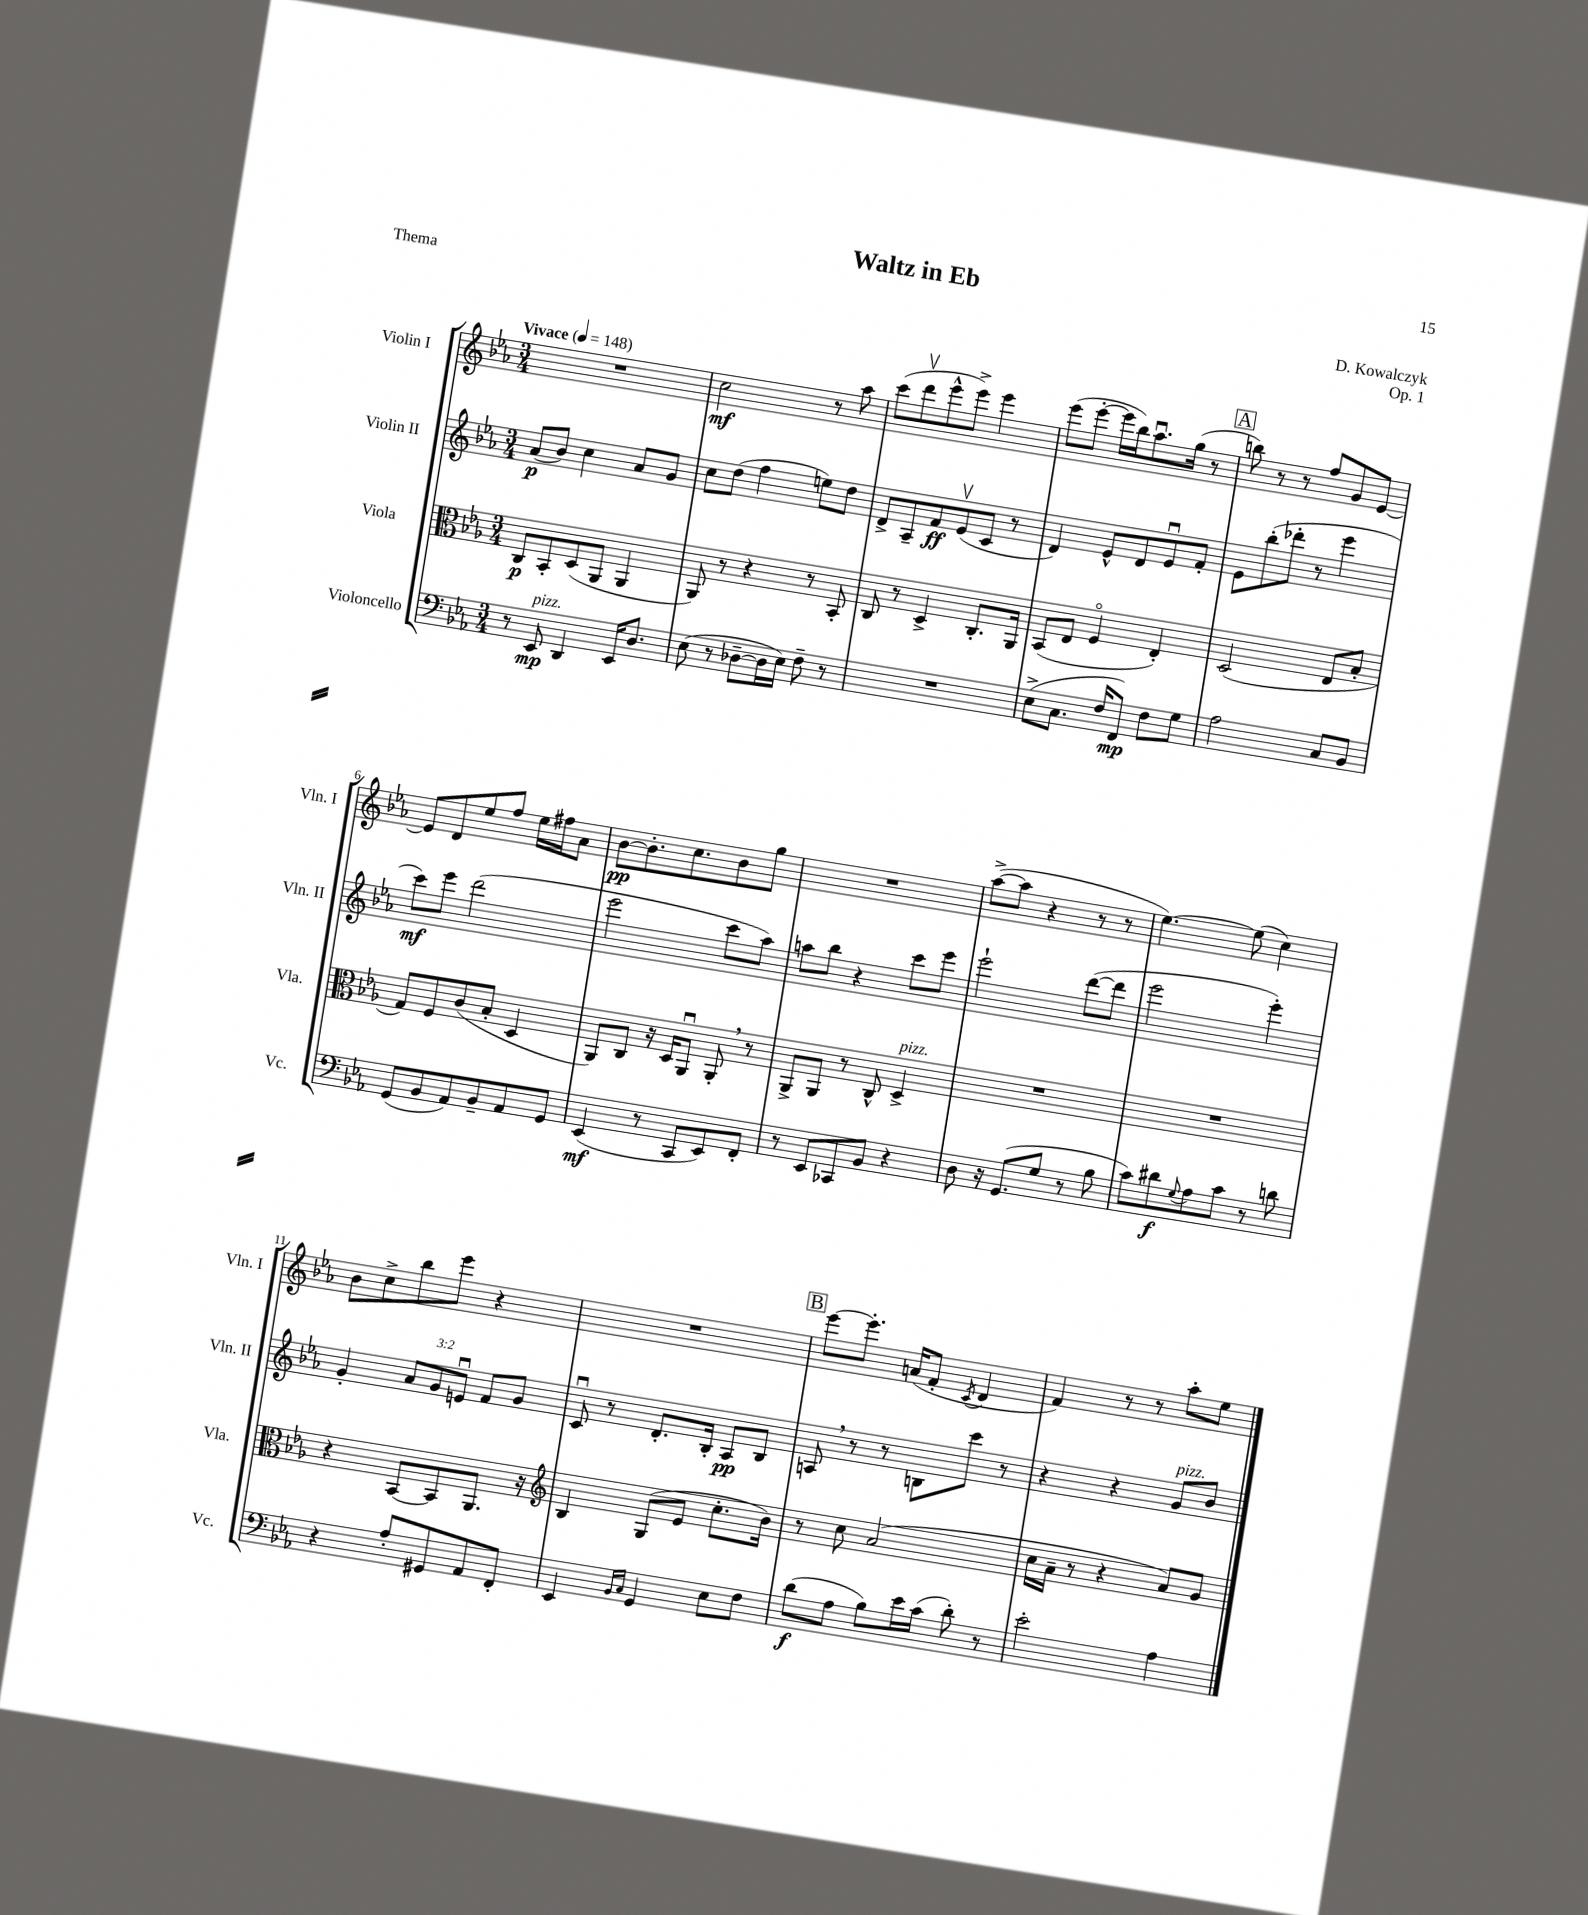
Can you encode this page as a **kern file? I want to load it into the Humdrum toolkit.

**kern	**dynam	**kern	**dynam	**kern	**dynam	**kern	**dynam
*part4	*part4	*part3	*part3	*part2	*part2	*part1	*part1
*staff4	*staff4	*staff3	*staff3	*staff2	*staff2	*staff1	*staff1
*I"Violoncello	*	*I"Viola	*	*I"Violin II	*	*I"Violin I	*
*I'Vc.	*	*I'Vla.	*	*I'Vln. II	*	*I'Vln. I	*
*clefF4	*	*clefC3	*	*clefG2	*	*clefG2	*
*k[b-e-a-]	*	*k[b-e-a-]	*	*k[b-e-a-]	*	*k[b-e-a-]	*
*M3/4	*	*M3/4	*	*M3/4	*	*M3/4	*
*MM148	*	*MM148	*	*MM148	*	*MM148	*
=1	=1	=1	=1	=1	=1	=1	=1
!	!	!	!	!	!	!LO:TX:a:B:t=Vivace	!
8r	.	8C/L	p	(8a-/L	p	2.r	.
!LO:TX:a:i:t=pizz.	!	!	!	!	!	!	!
8EE-/	mp	8BB-'/	.	8b-/J)	.	.	.
4DD/	.	(8D/	.	4cc\	.	.	.
.	.	8AA-/J	.	.	.	.	.
16EE-/KL	.	4AA-/	.	8a-/L	.	.	.
8.D/J	.	.	.	.	.	.	.
.	.	.	.	8g/J	.	.	.
=2	=2	=2	=2	=2	=2	=2	=2
(8E-\	.	8AA-/)	.	8cc\L	.	2cc\	mf
8r	.	8r	.	(8dd\J	.	.	.
[8D-X~\L	.	4r	.	4ff\	.	.	.
16D-\L]	.	.	.	.	.	.	.
16E-\JJ)	.	.	.	.	.	.	.
8F~\	.	8r	.	8een\L)	.	8r	.
8r	.	8BB-'/	.	8dd\J	.	8aa-\	.
=3	=3	=3	=3	=3	=3	=3	=3
2.r	.	8C/	.	8d^/L	.	(8ccc\L	.
.	.	8r	.	8A-~/	.	8dddv\	.
.	.	4D^/	.	8f/	ff	8eee-^^\	.
.	.	.	.	(8e-v/	.	8eee-^\J)	.
.	.	8.C'/L	.	8c/J	.	4eee-\	.
.	.	.	.	8r	.	.	.
.	.	16AA-/Jk	.	.	.	.	.
=4	=4	=4	=4	=4	=4	=4	=4
(8E-^\L	.	(8BB-/L	.	4d/)	.	(8eee-\L	.
8.C\J	.	8E-/J	.	.	.	[8eee-'\J	.
.	.	4F/	.	8e-^^/L	.	16eee-\LL]	.
16F/KL	.	.	.	.	.	16bb-\J)	.
8FF/J)	mp	.	.	8d/	.	8.aa-u\	.
8F\L	.	4E-'/)	.	8e-u/	.	.	.
.	.	.	.	.	.	(16gg\Jk	.
8G\J	.	.	.	8f'/J	.	8r	.
!!LO:REH:place=s1:t=A
=5	=5	=5	=5	=5	=5	=5	=5
2A-\	.	(2D/	.	8e-\L	.	8bbn\)	.
.	.	.	.	(8bb-'\	.	8r	.
.	.	.	.	8ddd-X'\J	.	8r	.
.	.	.	.	8r	.	8ff/L	.
8C/L	.	8E-/L	.	4eee-\	.	8g/	.
8BB-/J	.	8B-'/J	.	.	.	[8e-/J	.
!!LO:LB:g=z
=6	=6	=6	=6	=6	=6	=6	=6
(8GG/L	.	8G/L)	.	8ccc\L)	mf	8e-/L]	.
8BB-/	.	8F/	.	8eee-\J	.	8d/	.
8AA-/)	.	(8c/	.	(2ddd\	.	8ee-/	.
8BB-~/	.	8B-'/J	.	.	.	8ff/J	.
8AA-/	.	4D/	.	.	.	16ee-\LL	.
.	.	.	.	.	.	16ff#X\J	.
8GG/J	.	.	.	.	.	8a-\J	.
=7	=7	=7	=7	=7	=7	=7	=7
(4EE-/	mf	8AA-/L)	.	2eee-\	.	[8b-\L	pp
.	.	8C/J	.	.	.	8.b-'\]	.
8r	.	16r	.	.	.	.	.
.	.	16D/KL	.	.	.	8.cc\	.
8CC/L	.	8AA-u/J	.	.	.	.	.
8EE-/)	.	8AA-',/	.	8ccc\L	.	8b-\	.
8FF'/J	.	8r	.	8aa-\J)	.	8gg\J	.
=8	=8	=8	=8	=8	=8	=8	=8
8r	.	8AA-^/L	.	8aan\L	.	2.r	.
8EE-/L	.	8AA-/J	.	8bb-\J	.	.	.
8CC-X/	.	8r	.	4r	.	.	.
8BB-/J	.	8C^^/	.	.	.	.	.
!	!	!LO:TX:a:i:t=pizz.	!	!	!	!	!
4r	.	4D^/	.	8ccc\L	.	.	.
.	.	.	.	8eee-\J	.	.	.
=9	=9	=9	=9	=9	=9	=9	=9
8D\	.	2.r	.	2eee-`\	.	([8aa-^\L	.
16r	.	.	.	.	.	8aa-\J]	.
(8.GG/L	.	.	.	.	.	.	.
.	.	.	.	.	.	4r	.
8G/J	.	.	.	.	.	.	.
8r	.	.	.	([8ddd\L	.	8r	.
8B-\	.	.	.	8ddd\J]	.	8r	.
=10	=10	=10	=10	=10	=10	=10	=10
8c\L)	.	2.r	.	2eee-\	.	[4.ee-\)	.
8d#X\	f	.	.	.	.	.	.
8qqG/	.	.	.	.	.	.	.
8A-\	.	.	.	.	.	.	.
8c\J	.	.	.	.	.	(8ee-\]	.
8r	.	.	.	4eee-'\)	.	4cc\)	.
8dn\	.	.	.	.	.	.	.
!!LO:LB:g=z
=11	=11	=11	=11	=11	=11	=11	=11
4r	.	4r	.	4g'/	.	8b-\L	.
.	.	.	.	.	.	8cc^\	.
8A-'/L	.	[8BB-/L	.	12a-/L	.	8bb-\	.
.	.	.	.	12g/	.	.	.
8GG#X/	.	8BB-/]	.	.	.	8eee-\J	.
.	.	.	.	12enu/J	.	.	.
8AA-/	.	8.AA-/J	.	8f/L	.	4r	.
8FF'/J	.	.	.	8g/J	.	.	.
.	.	16r	.	.	.	.	.
=12	=12	=12	=12	=12	=12	=12	=12
*	*	*clefG2	*	*	*	*	*
4EE-/	.	4B-/	.	8cu/	.	2.r	.
.	.	.	.	8r	.	.	.
16qqBB-/LL	.	.	.	.	.	.	.
16qqC/JJ	.	.	.	.	.	.	.
4GG/	.	(8G/L	.	8.d'/L	.	.	.
.	.	8e-/J	.	.	.	.	.
.	.	.	.	16B-'/Jk	.	.	.
8E-\L	.	8.cc'\L	.	8A-/L	pp	.	.
8F\J	.	.	.	8B-/J	.	.	.
.	.	16b-\Jk)	.	.	.	.	.
!!LO:REH:place=s1:t=B
=13	=13	=13	=13	=13	=13	=13	=13
(8d\L	f	8r	.	8An,/	.	[8eee-\L	.
8A-\J	.	8cc\	.	8r	.	8.eee-'\J]	.
8B-\L)	.	(2a-/	.	8r	.	.	.
.	.	.	.	.	.	(16an/KL	.
16e-\L	.	.	.	8Bn\L	.	8f'/J	.
(16c\JJ	.	.	.	.	.	.	.
.	.	.	.	.	.	8qc/	.
8d'\)	.	.	.	8ccc\J	.	4d/	.
8r	.	.	.	8r	.	.	.
=14	=14	=14	=14	=14	=14	=14	=14
2e-'\	.	16cc\LL	.	4r	.	4f/)	.
.	.	16a-~\JJ	.	.	.	.	.
.	.	8r	.	.	.	.	.
.	.	4r	.	4r	.	8r	.
.	.	.	.	.	.	8r	.
!	!	!	!	!LO:TX:a:i:t=pizz.	!	!	!
4A-\	.	8a-/L)	.	8g/L	.	8aa-'\L	.
.	.	8g/J	.	8b-/J	.	8ee-\J	.
==	==	==	==	==	==	==	==
*-	*-	*-	*-	*-	*-	*-	*-
